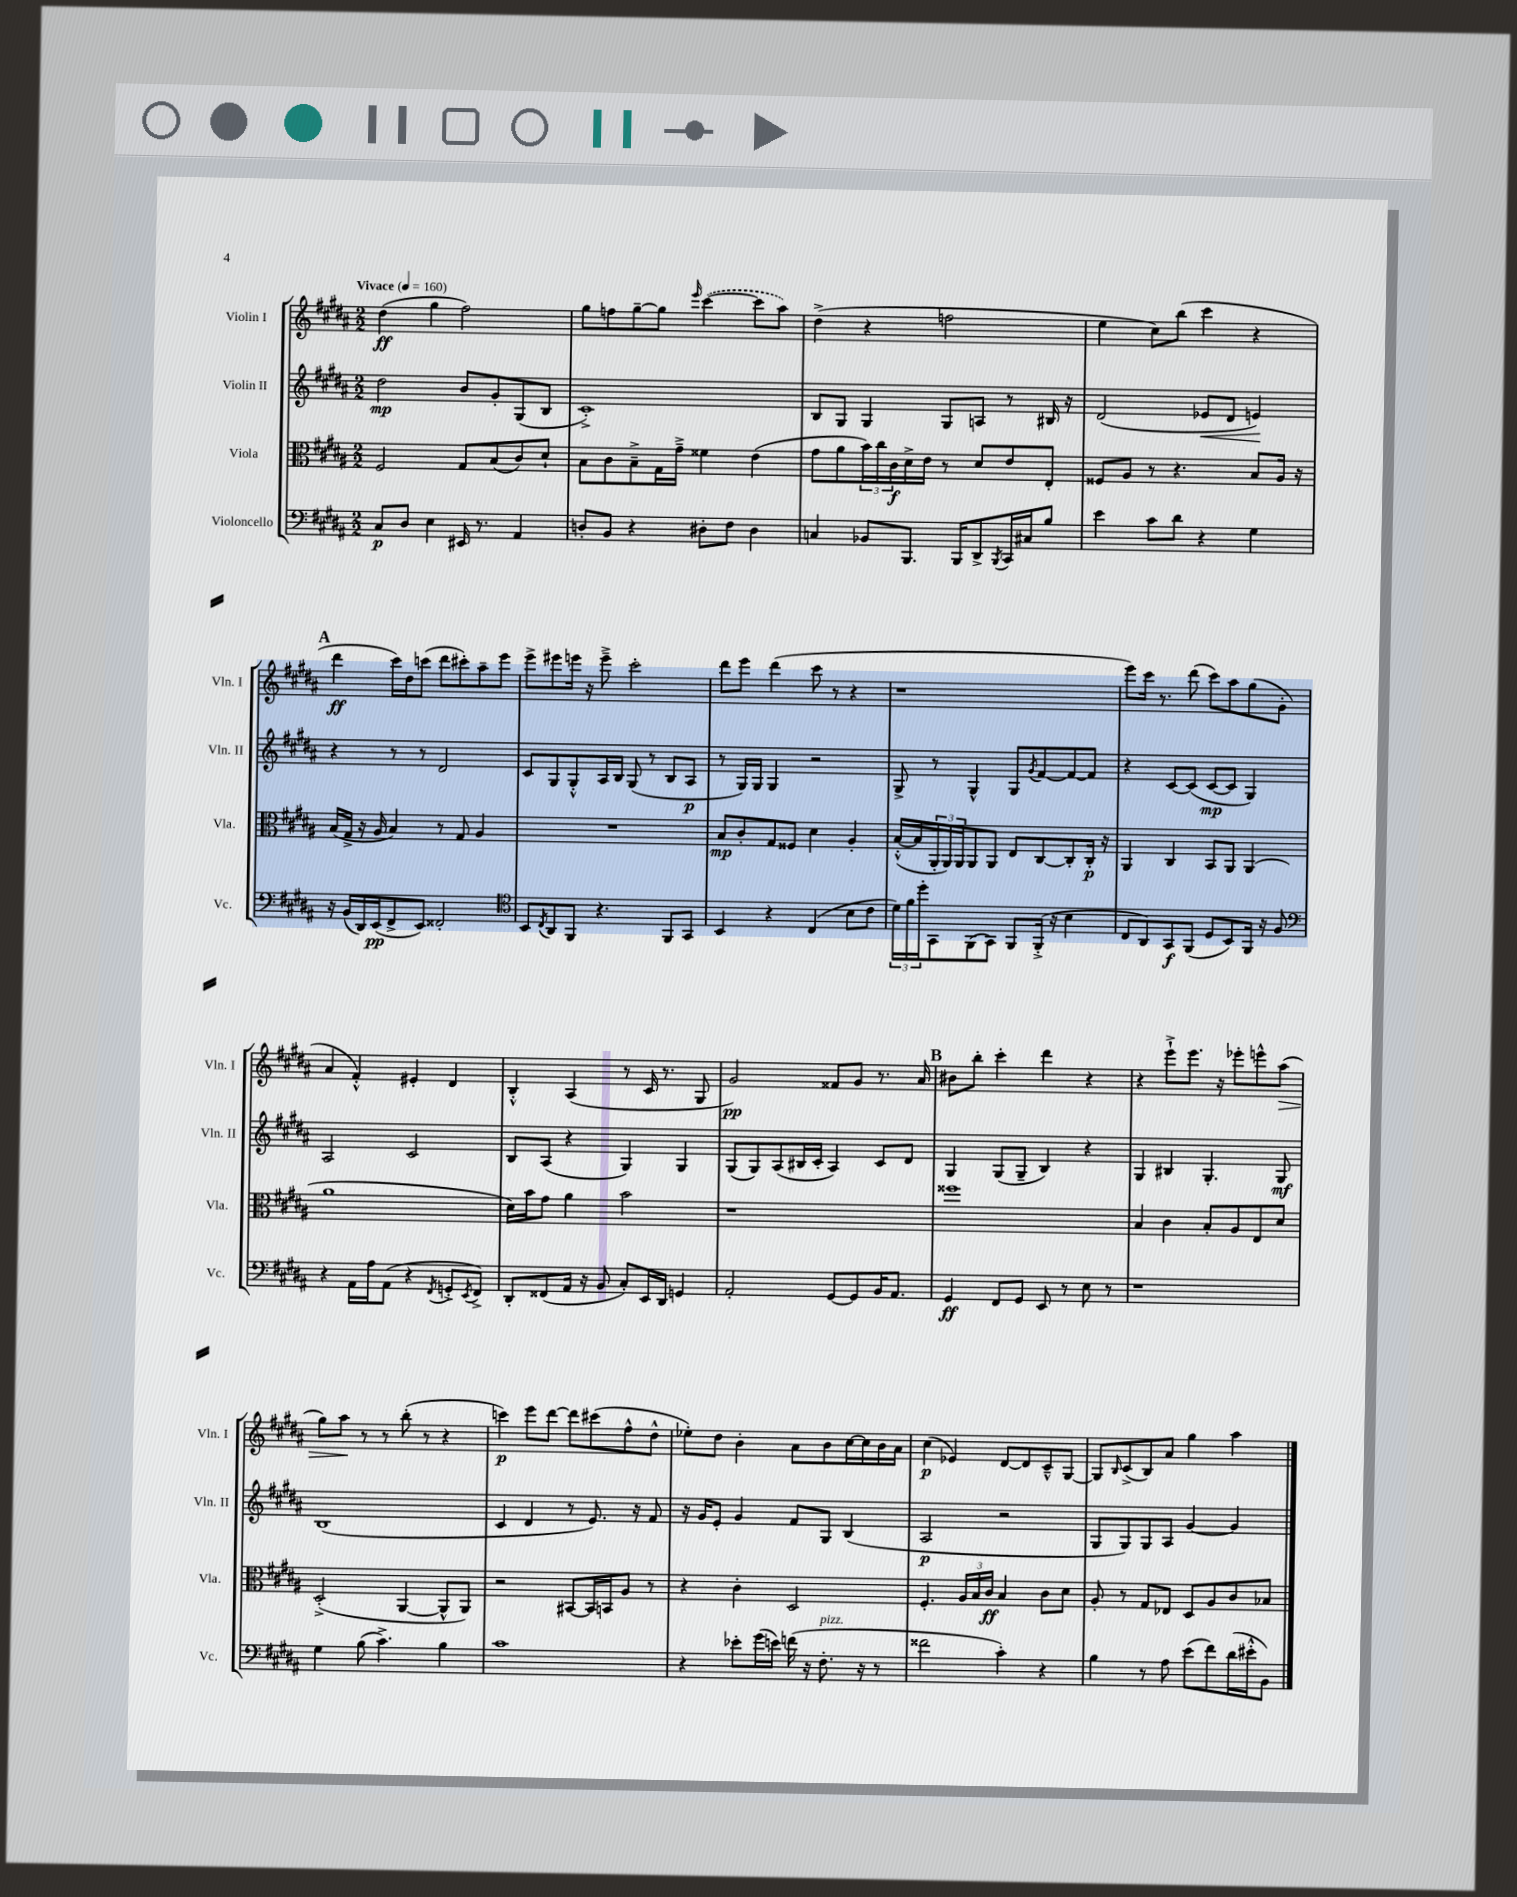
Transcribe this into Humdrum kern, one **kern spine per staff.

**kern	**kern	**kern	**kern
*staff4	*staff3	*staff2	*staff1
*clefF4	*clefC3	*clefG2	*clefG2
*k[f#c#g#d#a#]	*k[f#c#g#d#a#]	*k[f#c#g#d#a#]	*k[f#c#g#d#a#]
*M2/2	*M2/2	*M2/2	*M2/2
*MM160	*MM160	*MM160	*MM160
8C#/L	2F#/	2dd#\	(4dd#\
8D#/J	.	.	.
4E\	.	.	4gg#\
16EE#/	8G#/L	8b/L	2ff#\)
8.r	.	.	.
.	(8B/	8g#'/	.
4AA#/	8c#/)	(8G#/	.
.	8d#`/J	8B/J	.
=	=	=	=
8D'/L	8B\L	1c#'^)	8gg#\L
8BB/J	8c#\	.	8ff\
4r	8B~^\	.	[8gg#~\
.	16G#\L	.	8gg#\]J
.	16g#~^\JJ	.	.
.	.	.	16qqeee/
8D#'\L	4f##\	.	([4ccc#\
8F#\J	.	.	.
4D#\	(4e\	.	8ccc#\]L
.	.	.	8aa#\J)
=	=	=	=
4C/	8g#\L	8B/L	(4dd#^\
.	8a#\	8G#/J	.
8BB-/L	24b\L)	4G#/	4r
.	24cc#\	.	.
.	24c#\	.	.
8.BBB/J	16d#^\	.	.
.	16e\JJ	.	.
.	8r	8G#/L	2ff\
16BBB/LK	.	.	.
8DD#^/	8d#/L	8A/J	.
8qBBB/	.	.	.
16CC#/L	8e/	8r	.
16C#/J	.	.	.
8B/J	8E'/J	16B#/	.
.	.	16r	.
=	=	=	=
4e\	8F##/L	(2d#/	4ee\
.	8A#/J	.	.
8c#\L	8r	.	8cc#\L)
8d#\J	4.r	.	(8bb\J
4r	.	8e-/L	4ccc#\
.	.	8d#/J	.
4G#\	8B/L	4e/)	4r
.	16A#/Jk	.	.
.	16r	.	.
=	=	=	=
16r	(16B/LL	4r	4ddd#\
(16BB/LL	16G#^/JJ	.	.
16DD#/)	16r	.	.
(16EE/J	16A#/	.	.
8FF#^/	4B/)	8r	16ccc#\LL)
.	.	.	16dd#\J
8EE/J)	.	8r	(8ccc\J
2FF##'/	8r	2d#/	8ddd#\L
.	8G#/	.	8ccc#'\)
.	4A#/	.	8aa#~\
.	.	.	8eee\J
=	=	=	=
*clefC4	*	*	*
8BB/L	1r	8c#/L	8eee^\L
8qC#/	.	.	.
8AA#/	.	8G#/	8eee#\
8FF#/J	.	8G#'^^/	16eee\Jk
.	.	.	16r
4.r	.	16A#/L	8eee~^\
.	.	16B/JJ	.
.	.	(8G#/	2ccc#'\
.	.	8r	.
8FF#/L	.	8B/L	.
8GG#/J	.	8A#/J	.
=	=	=	=
4BB/	8B/L	8r	8ddd#\L
.	8c#'/	16G#/LL)	8eee\J
.	.	16G#/JJ	.
4r	8G#/	4G#/	(4ddd#\
.	8F##/J	.	.
(4C#/	4d#\	2r	8ccc#\
.	.	.	8r
8B\L	4A#'/	.	4r
8c#\J	.	.	.
=	=	=	=
24d#\LL)	([16B'^^/LL	8G#^/	1r
24f#\	.	.	.
.	16B/]	.	.
24dd#'\J	.	.	.
8GG#\	24AA#'/	8r	.
.	24AA#/)	.	.
.	24AA#/J	.	.
(8FF#\	8AA#/	4G#^^/	.
8GG#\J)	8AA#/J	.	.
8FF#/L	8E/L	8G#/L	.
.	.	8qg#/	.
(16FF#'^/Jk	[8C#/	[8f#/	.
16r	.	.	.
4B\	8C#'/]	8f#/_	.
.	16C#'/Jk	8f#/]J	.
.	16r	.	.
=	=	=	=
8C#/L	4AA#/	4r	8eee\L)
8AA#/)	.	.	16ccc#\Jk
.	.	.	8.r
8GG#/	4C#/	[8c#/L	.
(8FF#/J	.	(8c#/]J	(8ddd#\
8D#/L	8BB/L	[8c#/L	8ccc#\L)
8BB/)	8AA#/J	8c#/]J	8aa#\
16FF#/Jk	(4AA#/	4G#/)	(8gg#\
16r	.	.	.
8F#/	.	.	8g#'\J
=	=	=	=
*clefF4	*	*	*
4r	1a#	2A#/	4a#/
16AA#\LL	.	.	4f#'^^/)
16A#\J	.	.	.
(8AA#\J	.	.	.
4r	.	2c#/	4e#'/
8qFF#/	.	.	.
8GG'^/L	.	.	4d#/
8qEE/	.	.	.
8FF#^/J)	.	.	.
=	=	=	=
8DD#'/L	16d#\LL)	8B/L	4B'^^/
.	16b\J	.	.
(8FF##/	8g#\J	(8A#/J	.
16AA#/Jk	4a#\	4r	(4A#/
16r	.	.	.
8BB/	.	.	.
8C#'/L)	2b\	4G#/)	8r
16EE/L	.	.	16c#/
16DD#/JJ	.	.	8.r
4GG/	.	4G#/	.
.	.	.	8G#/
=	=	=	=
2AA#'/	1r	(8G#/L	2g#/)
.	.	8G#/)	.
.	.	(8A#/	.
.	.	16B#/L	.
.	.	16c#'/JJ	.
[8GG#/L	.	4A#/)	8f##/L
8GG#/]	.	.	8g#/J
16BB/K	.	8c#/L	8.r
8.AA#/J	.	.	.
.	.	8d#/J	.
.	.	.	16a#/
=	=	=	=
4GG#/	1ff##	4G#/	8b#\L
.	.	.	8bb'\J
8FF#/L	.	(8G#/L	4ccc#'\
8GG#/J	.	8G#~/J	.
8EE/	.	4B/)	4ddd#\
8r	.	.	.
8E\	.	4r	4r
8r	.	.	.
=	=	=	=
1r	4B/	4G#/	4r
.	4c#\	4B#/	8eee`^\L
.	.	.	8.eee\J
.	8B'/L	4.G#'/	.
.	.	.	16r
.	8A#/	.	8eee-'\L
.	8E/	.	8eee^^\
.	8d#/J	8G#/	(8aa#\J
=	=	=	=
4G#\	(2D#'^/	(1B	8gg#\L)
.	.	.	8aa#\J
(8B\	.	.	8r
4.c#^\)	.	.	8r
.	[4AA#/	.	(8bb'\
.	.	.	8r
4B\	8AA#^^/]L	.	4r
.	8AA#/J)	.	.
=	=	=	=
1c#	2r	4c#/	4ccc\)
.	.	4d#/	8eee\L
.	.	.	[8ddd#\J
.	[8BB#/L	8r	8ddd#\]L
.	16BB#/]L	8.e/)	(8ccc#\
.	16BB/J	.	.
.	8A#/J	.	8ff#^^\
.	.	16r	.
.	8r	8f#/	8dd#^^\J
=	=	=	=
4r	4r	16r	8ee-'\L)
.	.	16g#/LK	.
.	.	8e'/J	8dd#\J
8e-'\L	4c#'\	4g#/	4b'\
(16g#\L	.	.	.
16e\JJ)	.	.	.
(16f\	2D#/	8f#/L	8a#\L
16r	.	.	.
8.F#'\	.	8G#/J	8b\
.	.	(4B/	[16cc#\L
16r	.	.	16cc#\]
8r	.	.	16b\
.	.	.	16a#\JJ
=	=	=	=
2f##\	4.F#'/	2A#/	(4cc#\
.	.	.	4e-/)
.	24A#/LL	.	.
.	24B/	.	.
.	24c#/JJ	.	.
4c#'\)	4B/	2r	[8d#/L
.	.	.	8d#/]
4r	8c#\L	.	8c#~^^/
.	8d#\J	.	[8G#/J
=	=	=	=
4B\	8A#'/	8G#/L	8G#/]L
.	.	.	16qqB/
.	8r	8G#/)	(8c#^/
8r	8G#/L	8G#/	8B/)
8A#\	8E-/J	8A#/J	8a#/J
(8e\L	8D#/L	[4g#/	4gg#\
8f#\)	8A#/	.	.
(16d#\L	8c#/	4g#/]	4aa#\
16e#'^^\J	.	.	.
8BB\J)	8B-/J	.	.
==	==	==	==
*-	*-	*-	*-
